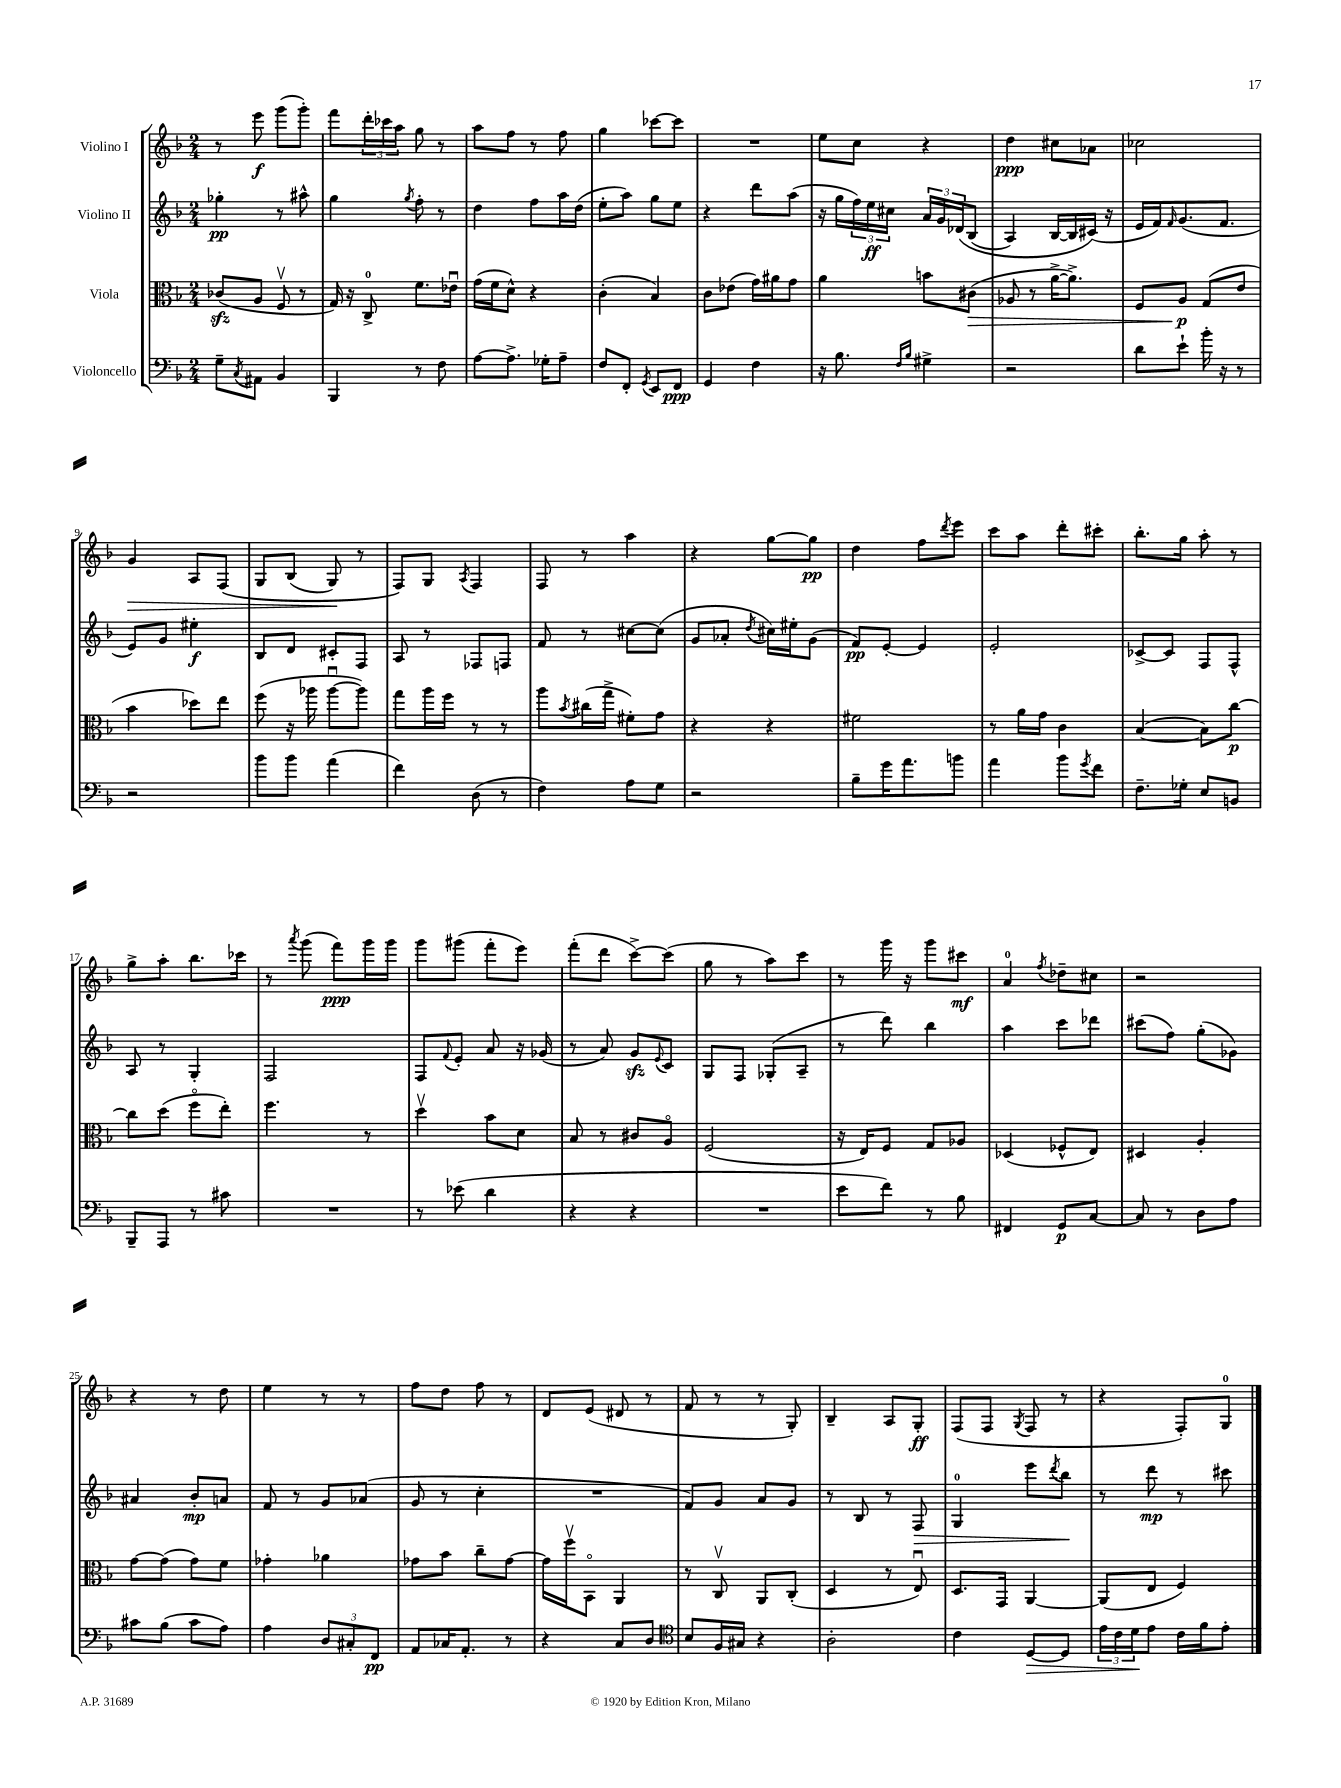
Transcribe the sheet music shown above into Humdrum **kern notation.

**kern	**kern	**kern	**kern
*staff4	*staff3	*staff2	*staff1
*clefF4	*clefC3	*clefG2	*clefG2
*k[b-]	*k[b-]	*k[b-]	*k[b-]
*M2/4	*M2/4	*M2/4	*M2/4
8G~\L	(8c-/L	4gg-'\	8r
8qC/	.	.	.
8AA#\J	8A/J	.	8eee\
4BB-/	8Fv/	8r	(8ggg\L
.	8r	8aa#^^\	8ggg'\J)
=	=	=	=
4BBB-/	16G/)	4gg\	8fff\L
.	16r	.	.
.	8C^/	.	24ddd'\L
.	.	.	24ccc-\
.	.	.	24aa\JJ
.	.	8qgg/	.
8r	8.f\L	8ff'\	8gg\
8F\	.	8r	8r
.	16e-u\Jk	.	.
=	=	=	=
[8A\L	(16g\LL	4dd\	8aa\L
.	16f\J	.	.
8.A^\]J	8d^^\J)	.	8ff\J
.	4r	8ff\L	8r
16G-'\LK	.	.	.
8A~\J	.	16aa\L	8ff\
.	.	(16dd\JJ	.
=	=	=	=
8F/L	(4c'\	8ee'\L	4gg\
8FF'/J	.	8aa\J)	.
8qGG/	.	.	.
8EE/L	4B-/)	8gg\L	[8ccc-\L
8FF/J	.	8ee\J	8ccc-\]J
=	=	=	=
4GG/	8c\L	4r	2r
.	(8e-\J	.	.
4F\	16g\LL)	8ddd\L	.
.	16a#\J	.	.
.	8g\J	(8aa\J	.
=	=	=	=
16r	4a\	16r	8ee\L
8.B-\	.	16gg\LL	.
.	.	24ff\)	8cc\J
.	.	24ee\	.
.	.	24cc#\JJ	.
16qqF/LL	.	.	.
16qqB-/JJ	.	.	.
4G#^\	8b\L	24a/LL	4r
.	.	24g/	.
.	.	&(24d-/J	.
.	(8c#\J	(8B-/J	.
=	=	=	=
2r	8A-/	4A/)	4dd\
.	8r	.	.
.	[16a^\LK	[16B-/LL	8cc#\L
.	8.a^\]J)	16B-/]	.
.	.	(16c#/JJ&)	8a-\J
.	.	16r	.
=	=	=	=
8d\L	8F/L	16e/LL	2cc-\
.	.	16f/J)	.
.	.	16qqf/	.
8e`\J	8A/J	(8.g/	.
16b-'\	(8G/L	.	.
16r	.	8.f/J	.
8r	8e/J	.	.
=	=	=	=
2r	4b-\	8e/L)	4g/
.	.	8g/J	.
.	8dd-\L)	4ee#'\	8A/L
.	8ee\J	.	&(8F/J
=	=	=	=
8b-\L	(8ff\	8B-/L	8G/L
8b-\J	16r	8d/J	(8B-/J
.	16aa-\	.	.
(4a\	[8aa-u\L	8c#'/L	8G/)
.	8aa-\]J)	8F/J	8r
=	=	=	=
4f\)	8gg\L	8A/	8F/L&)
.	16aa\L	8r	8G/J
.	16ff\JJ	.	.
.	.	.	8qA/
(8D\	8r	8F-/L	4F/
8r	8r	8F/J	.
=	=	=	=
4F\)	8aa\L	8f/	8F/
.	8qb-/	.	.
.	(16cc#\L	8r	8r
.	16gg^\JJ	.	.
8A\L	8f#'\L)	[8cc#\L	4aa\
8G\J	8g\J	(8cc#\]J	.
=	=	=	=
2r	4r	8g/L	4r
.	.	8a-'/J	.
.	.	8qdd/	.
.	4r	16cc#\LL)	[8gg\L
.	.	16ee#'\J	.
.	.	(8g\J	8gg\]J
=	=	=	=
8B-~\L	2f#\	8f/L)	4dd\
16g\K	.	[8e'/J	.
8.a\	.	.	.
.	.	4e/]	8ff\L
.	.	.	8qddd/
8b\J	.	.	8eee\J
=	=	=	=
4a\	8r	2e'/	8ccc\L
.	16a\LL	.	8aa\J
.	16g\JJ	.	.
8b-\L	4c\	.	8ddd'\L
8qg/	.	.	.
8f\J	.	.	8ccc#'\J
=	=	=	=
8.F~\L	([4B-/	[8c-^/L	8.bb-'\L
.	.	8c-/]J	.
16G-'\Jk	.	.	16gg\Jk
8E/L	8B-\]L)	8F/L	8aa'\
8BB/J	[8cc\J	8F^^/J	8r
=	=	=	=
8BBB-~/L	8cc\]L	8A/	8gg^\L
8AAA/J	(8dd\J	8r	8aa'\J
8r	8ffo\L	4G'/	8.bb-\L
8c#\	8ee'\J)	.	.
.	.	.	16ccc-\Jk
=	=	=	=
2r	4.ff\	2F/	8r
.	.	.	8qaaa/
.	.	.	(8ggg\
.	.	.	8fff\L)
.	8r	.	16ggg\L
.	.	.	16ggg\JJ
=	=	=	=
8r	4ddv\	8F/L	8ggg\L
.	.	8qqf/	.
(8e-\	.	8e'/J	(8ggg#\J
4d\	8b-\L	8a/	8fff'\L
.	8d\J	16r	8eee\J)
.	.	(16g-/	.
=	=	=	=
4r	8B-/	8r	(8fff'\L
.	8r	8a/)	8ddd\J
4r	8c#/L	8g/L	[8ccc^\L)
.	.	8qqe/	.
.	8Ao/J	8c/J	(8ccc\]J
=	=	=	=
2r	(2F/	8G/L	8gg\
.	.	8F/J	8r
.	.	(8G-'/L	8aa\L)
.	.	8A~/J	8ccc\J
=	=	=	=
8e\L	16r	8r	8r
.	16E/LK)	.	.
8f\J)	8F/J	8ddd\)	16ggg\
.	.	.	16r
8r	8G/L	4bb-\	8ggg\L
8B-\	8A-/J	.	8ccc#\J
=	=	=	=
4FF#/	(4D-/	4aa\	4a/
.	.	.	8qff/
8GG/L	8F-^^/L	8ccc\L	8dd-~\L
[8C/J	8E/J)	8ddd-\J	8cc#\J
=	=	=	=
8C/]	4D#/	(8ccc#\L	2r
8r	.	8ff\J)	.
8D\L	4A'/	(8gg'\L	.
8A\J	.	8g-\J)	.
=	=	=	=
8c#\L	[8g\L	4a#/	4r
(8B-\J	(8g\]J	.	.
8c#\L	8g\L)	8b-'/L	8r
8A\J)	8f\J	8a/J	8dd\
=	=	=	=
4A\	4g-'\	8f/	4ee\
.	.	8r	.
12D/L	4a-\	8g/L	8r
12C#'/	.	.	.
.	.	(8a-/J	8r
12FF/J	.	.	.
=	=	=	=
8AA/L	8g-\L	8g/	8ff\L
16C-/K	8b-\J	8r	8dd\J
8.AA'/J	.	.	.
.	8cc~\L	4cc'\	8ff\
8r	[8g-\J	.	8r
=	=	=	=
4r	16g-\]LL	2r	8d/L
.	16ffv\J	.	.
.	8BB-o\J	.	(8e/J
8C/L	4AA/	.	8d#/
8D/J	.	.	8r
=	=	=	=
*clefC4	*	*	*
8B-/L	8r	8f/L)	8f/
16F/L	8Cv/	8g/J	8r
16G#/JJ	.	.	.
4r	8AA/L	8a/L	8r
.	(8C'/J	8g/J	8G'/)
=	=	=	=
2A'\	4D/	8r	4B-~/
.	.	8B-/	.
.	8r	8r	8A/L
.	8Eu/)	8F/	8G'/J
=	=	=	=
4c\	8.D/L	4G/	(8F/L
.	.	.	8F/J
.	16GG/Jk	.	.
.	.	.	8qG/
[8D/L	[4AA/	8eee\L	8F/
.	.	8qddd/	.
8D/]J	.	8bb-\J	8r
=	=	=	=
24e\LL	(8AA/]L	8r	4r
24c\	.	.	.
24d\J	.	.	.
8e\J	8E/J	8ddd\	.
16c\LL	4F/)	8r	8F'/L)
16f\J	.	.	.
8e'\J	.	8ccc#\	8G/J
==	==	==	==
*-	*-	*-	*-
